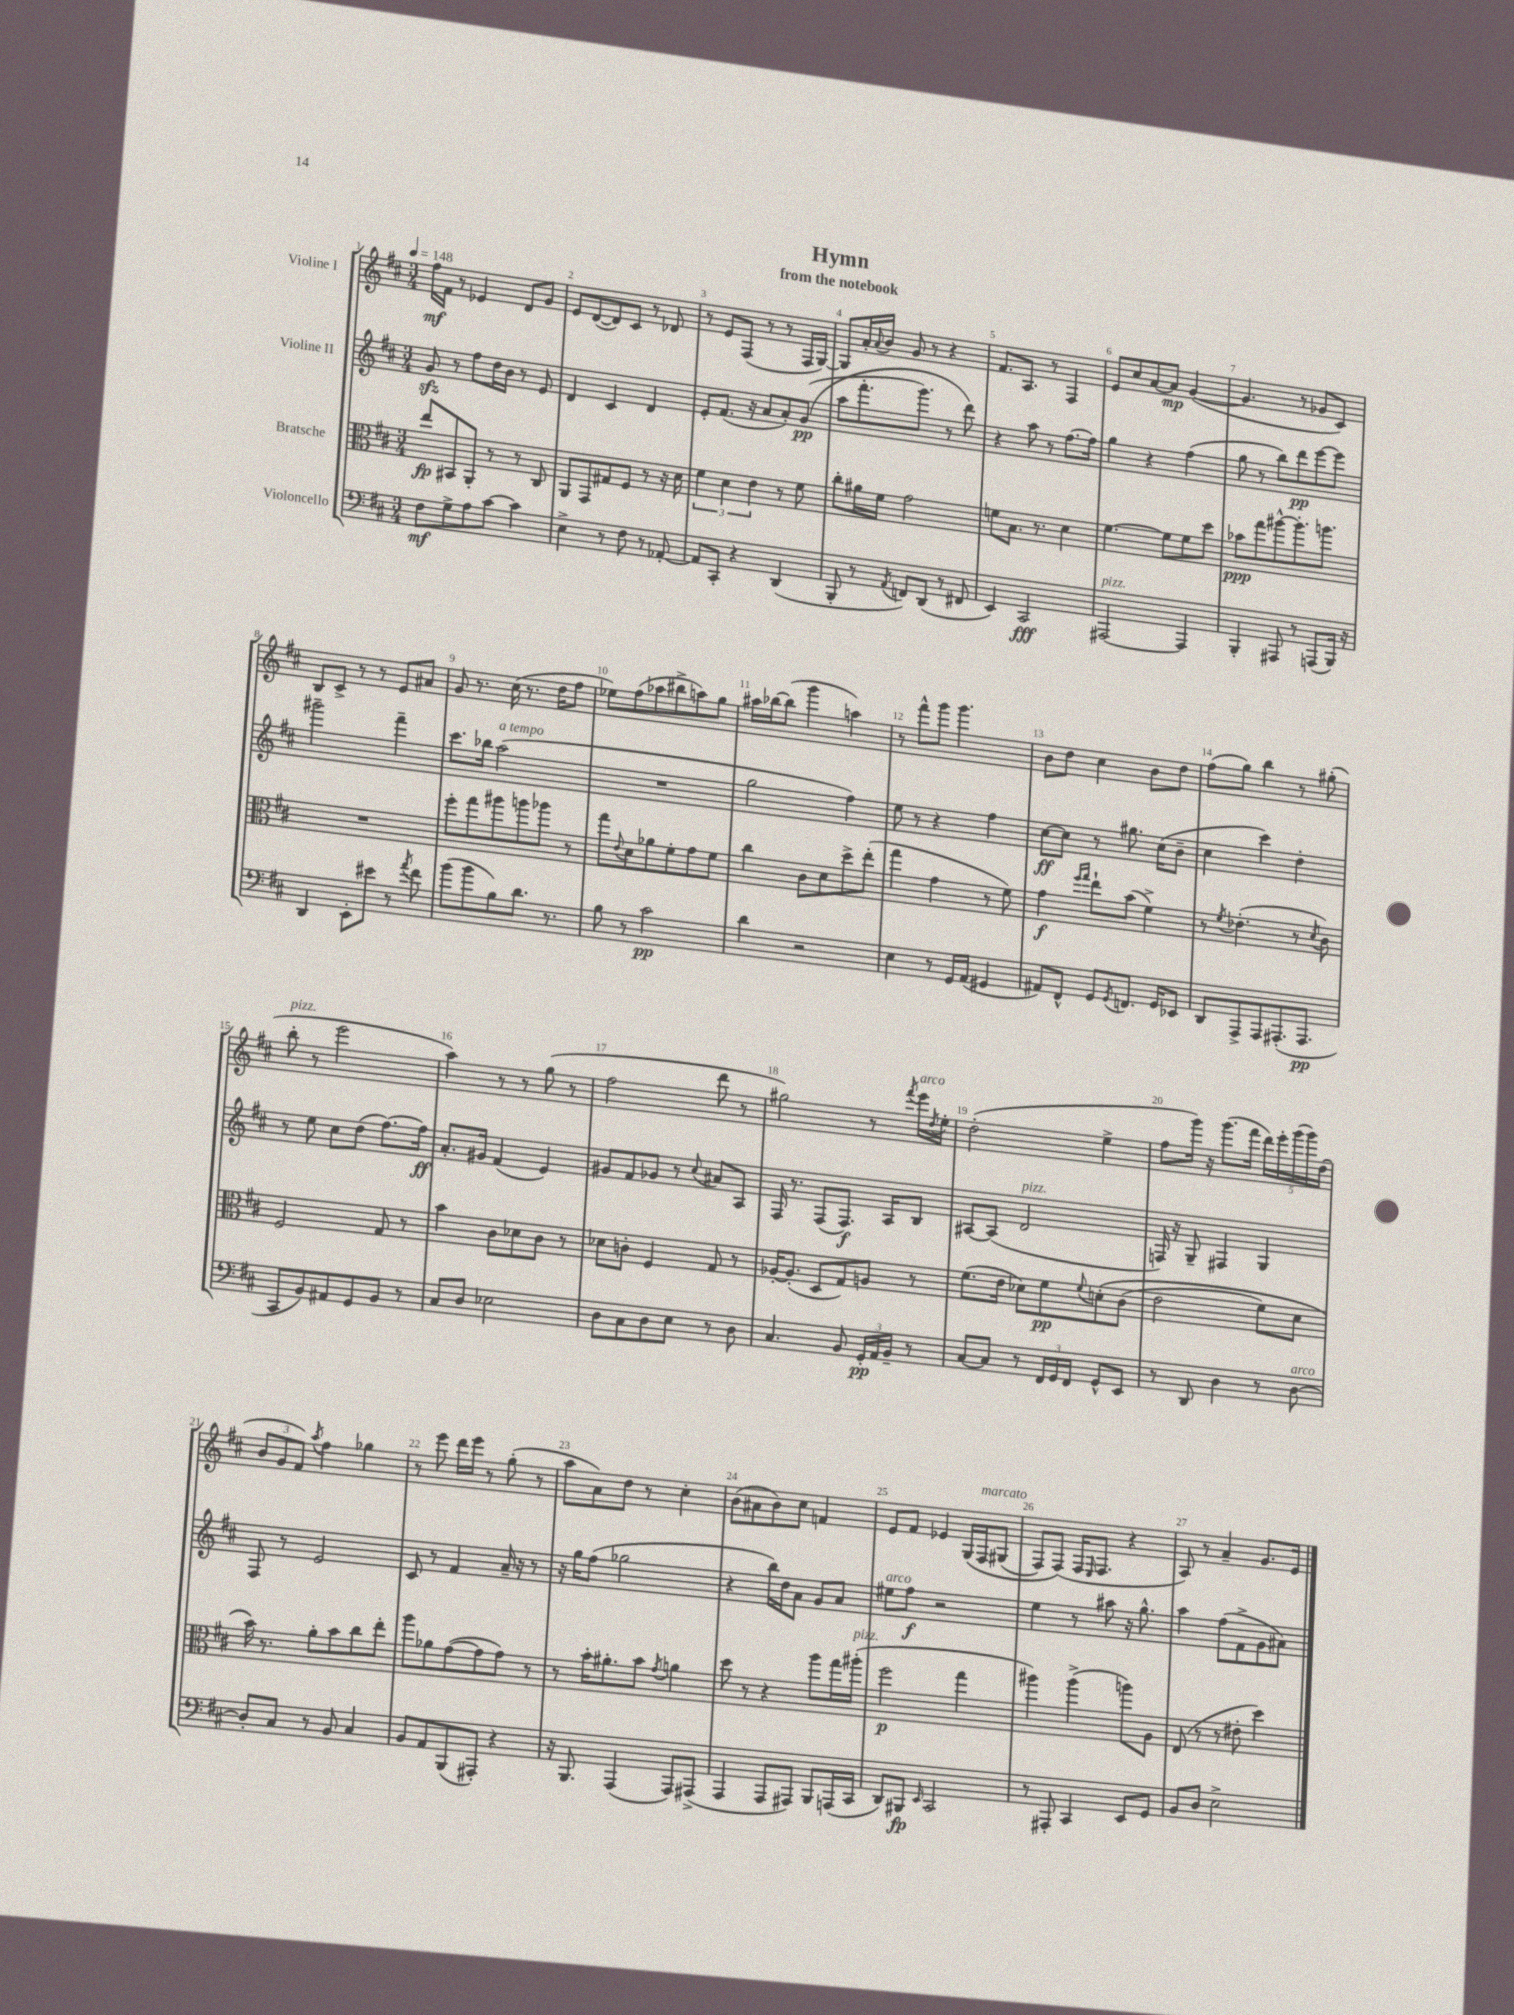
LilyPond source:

\header { title = "Hymn" subtitle = "from the notebook" }
<<
\new StaffGroup <<
\new Staff = "s0" \with { instrumentName = "Violine I" } {
    \clef treble \key d \major \numericTimeSignature \time 3/4 \tempo 4 = 148
    fis''16\mf fis'16 r8 ees'4 d'8 g'8 |
    e'8 d'8~( d'8) cis'8 r8 des'8 |
    r8 e'8 fis8( r8 r8 fis16 g16~) |
    g8 a'16-. \appoggiatura { a'8 } b'16 g'8 r8 r4 |
    fis'8. a8. r8 fis4 |
    e'8 cis''8 a'8~ a'8\mp g'4~( |
    g'4. r8 ges'8 cis'8) |
    b8 cis'8-> r8 r8 e'8 ais'8 |
    g'8 r8. cis''16( r8. d''16 fis''8 |
    ees''8) fis''8( aes''8 bis''8-> a''8) g''8 |
    ais''16 bes''16~ bes''8( g'''4 a''4) |
    r8 fis'''8-^ g'''8 g'''4. |
    b'8 d''8 cis''4 b'8 d''8 |
    fis''8( g''8) b''4 r8 gis''8-.( |
    b''8-.^\markup { \italic "pizz." } r8 e'''2 |
    a''4) r8 r8 g''8( r8 |
    fis''2 d'''8 r8 |
    gis''2) r8 \acciaccatura { fis'''8 } e'''16^\markup { \italic "arco" } \acciaccatura { d''8 } e''16-. |
    d''2-.( e''4-> |
    fis''8 g'''16) r16 g'''8.( fis'''16 \tuplet 5/4 { d'''16) e'''16-. g'''16( g'''16) d''16( } |
    \tuplet 3/2 { b'8 g'8 fis'8) } \acciaccatura { a''8 } fis''4 ges''4 |
    r8 e'''8 d'''16 e'''16 r8 g''8-.( r8 |
    a''8 a'8) d''8 r8 cis''4-. |
    b'8( ais'8 b'8) cis''8 f'4 |
    e'8 fis'8 ees'4 g16\( fis16^\markup { \italic "marcato" } gis8( |
    fis8) fis8(\) fis16 \grace { e16 } fis8. r4 |
    a8) r8 a'4-- g'8. e'16 \bar "|." |
}
\new Staff = "s1" \with { instrumentName = "Violine II" } {
    \clef treble \key d \major \numericTimeSignature \time 3/4
    g'8\sfz r8 fis''8 d''16 b'16 r8 e'8 |
    d'4 cis'4 d'4 |
    e'8-. fis'8.( r16 a'8 a'8-.) g'8\pp(\( |
    a''8 fis'''8.-. g'''8.) r8 d'''8\) |
    r4 a''8 r8 fis''8.~ fis''16 |
    g''4 r4 fis''4( |
    g''8 r8 b''8) d'''8\pp e'''8~ e'''8 |
    gis'''2-- fis'''4-- |
    cis'''8. bes''16 a''2^\markup { \italic "a tempo" }( |
    R2. |
    g''2 fis''4) |
    e''8 r8 r4 fis''4 |
    cis''8~\ff cis''8 r8 gis''8. cis''16( b'8-- |
    cis''4 cis'''4) d''4-. |
    r8 e''8 cis''8 d''8( fis''8.~) fis''16\ff |
    a'8.-. gis'16 fis'4( e'4) |
    gis'8 fis'8 ges'8 r8 \appoggiatura { cis''8 } ais'8 a8 |
    fis16 r8. fis8( fis8.\f) a16 b8 |
    ais8~ ais8( d'2^\markup { \italic "pizz." } |
    f16) r16 g8-- fis4 g4 |
    fis8 r8 e'2 |
    cis'8 r8 fis'4 a'16-- r16 r8 |
    r16 g''16 fis''8( ges''2 |
    r4 b''16) d''16 a'8 g'8 a'8 |
    eis''8^\markup { \italic "arco" } fis''8\f r2 |
    e''4 r8 ais''8 r16 g''8.-^ |
    a''4 fis''8( fis'8-> g'8 ais'8) \bar "|." |
}
\new Staff = "s2" \with { instrumentName = "Bratsche" } {
    \clef alto \key d \major \numericTimeSignature \time 3/4
    e''8\fp bis,8 a,8-. r8 r8 cis8 |
    a,8 g,8 gis8 fis8 r8 r16 d'16 |
    \tuplet 3/2 { fis'4 d'4 e'4 } r8 fis'8 |
    cis''8-. ais'16 fis'16 g'2 |
    f'8 b8. r8. d'4 |
    fis'4.~ fis'8 fis'8 d''8 |
    bes'8\ppp g''8 ais''8~-^ ais''8.-. a''8. |
    R2. |
    fis''8-. g''8 ais''8 a''8 aes''8 r8 |
    g''8 \appoggiatura { e'8 } d'8 aes'8 fis'8-. g'8 fis'8 |
    cis''4 cis'8 d'8 d''8-> e''8-.( |
    g''4 g'4 r8 fis'8) |
    g'4\f \grace { fis''16 g''16 } e''8-! b'8( fis'4->) |
    r8 \acciaccatura { fis'8 } ees'4.-.( r8 \acciaccatura { d'8 } cis'8) |
    fis2 g8 r8 |
    b'4 cis'8 des'8 cis'8 r8 |
    des'8 c'8-. fis4 g8 r8 |
    aes16~-. aes8.-.( d8 g8) a8 r8 |
    fis'8.( e'16 des'8) fis'8\pp \appoggiatura { fis'8 } d'8-.\( cis'8( |
    e'2 fis'8) d'8 |
    b'16\) r8. a'8-. b'8 cis''8 e''8-. |
    a''8 aes'8 g'8~( g'8 g'8) r8 |
    r8 b'16-. ais'8.-. b'8 \acciaccatura { g'8 } a'4 |
    d''8 r8 r4 a''8 g''16 ais''16-.^\markup { \italic "pizz." }( |
    fis''2\p g''4 |
    ais''4) ais''4->( a''8) a8 |
    e8( r8 r8 eis'8-. d''4) \bar "|." |
}
\new Staff = "s3" \with { instrumentName = "Violoncello" } {
    \clef bass \key d \major \numericTimeSignature \time 3/4
    fis8\mf g8-> a8 cis'8~ cis'4 |
    e4-> r8 fis8 r8 aes,8~-. |
    aes,8 cis,8-. r4 d,4( |
    b,,8-. r8 \acciaccatura { a,8 } f,8) d,8( r8 fis,8 |
    e,4) cis,2\fff |
    ais,,2~^\markup { \italic "pizz." } ais,,4 |
    b,,4-. ais,,8 r8 a,,8( b,,16) r16 |
    d,4 e,8-. eis'8 r8 \acciaccatura { a'8 } fis'8 |
    b'8( b'8 b8) d'8. r8. |
    b8 r8 cis'2\pp |
    d'4 r2 |
    e4 r8 g,16 a,16( gis,4 |
    ais,8) fis,8-^ g,8 \acciaccatura { g,8 } f,8. g,16 ees,8 |
    d,8 a,,8-> a,,8 ais,,8.-.( ais,,8.\pp |
    cis,8 b,8) ais,8 g,8 b,8 r8 |
    cis8 d8 ees2 |
    d8 cis8 d8 e8 r8 d8 |
    cis4. b,8 \tuplet 3/2 { g,16-.\pp a,16 b,16-- } r8 |
    cis8~ cis8 r8 \tuplet 3/2 { fis,16 g,16 fis,16 } g,8-^ e,8 |
    r8 d,8 d4 r8 d8~^\markup { \italic "arco" } |
    d8-. cis8 r8 b,8 cis4 |
    b,8 a,8 b,,8( ais,,8-.) r4 |
    r16 b,,8. a,,4( a,,8) ais,,8->( |
    a,,4 a,,8 ais,,8) b,,8 a,,16( cis,16 |
    d,8) bis,,8\fp \grace { e,16 } cis,2 |
    r8 ais,,8-. cis,4 e,8 g,8 |
    b,8 d8 e2-> \bar "|." |
}
>>
>>
\layout { \context { \Score \override BarNumber.break-visibility = ##(#f #t #t) barNumberVisibility = #all-bar-numbers-visible } }
